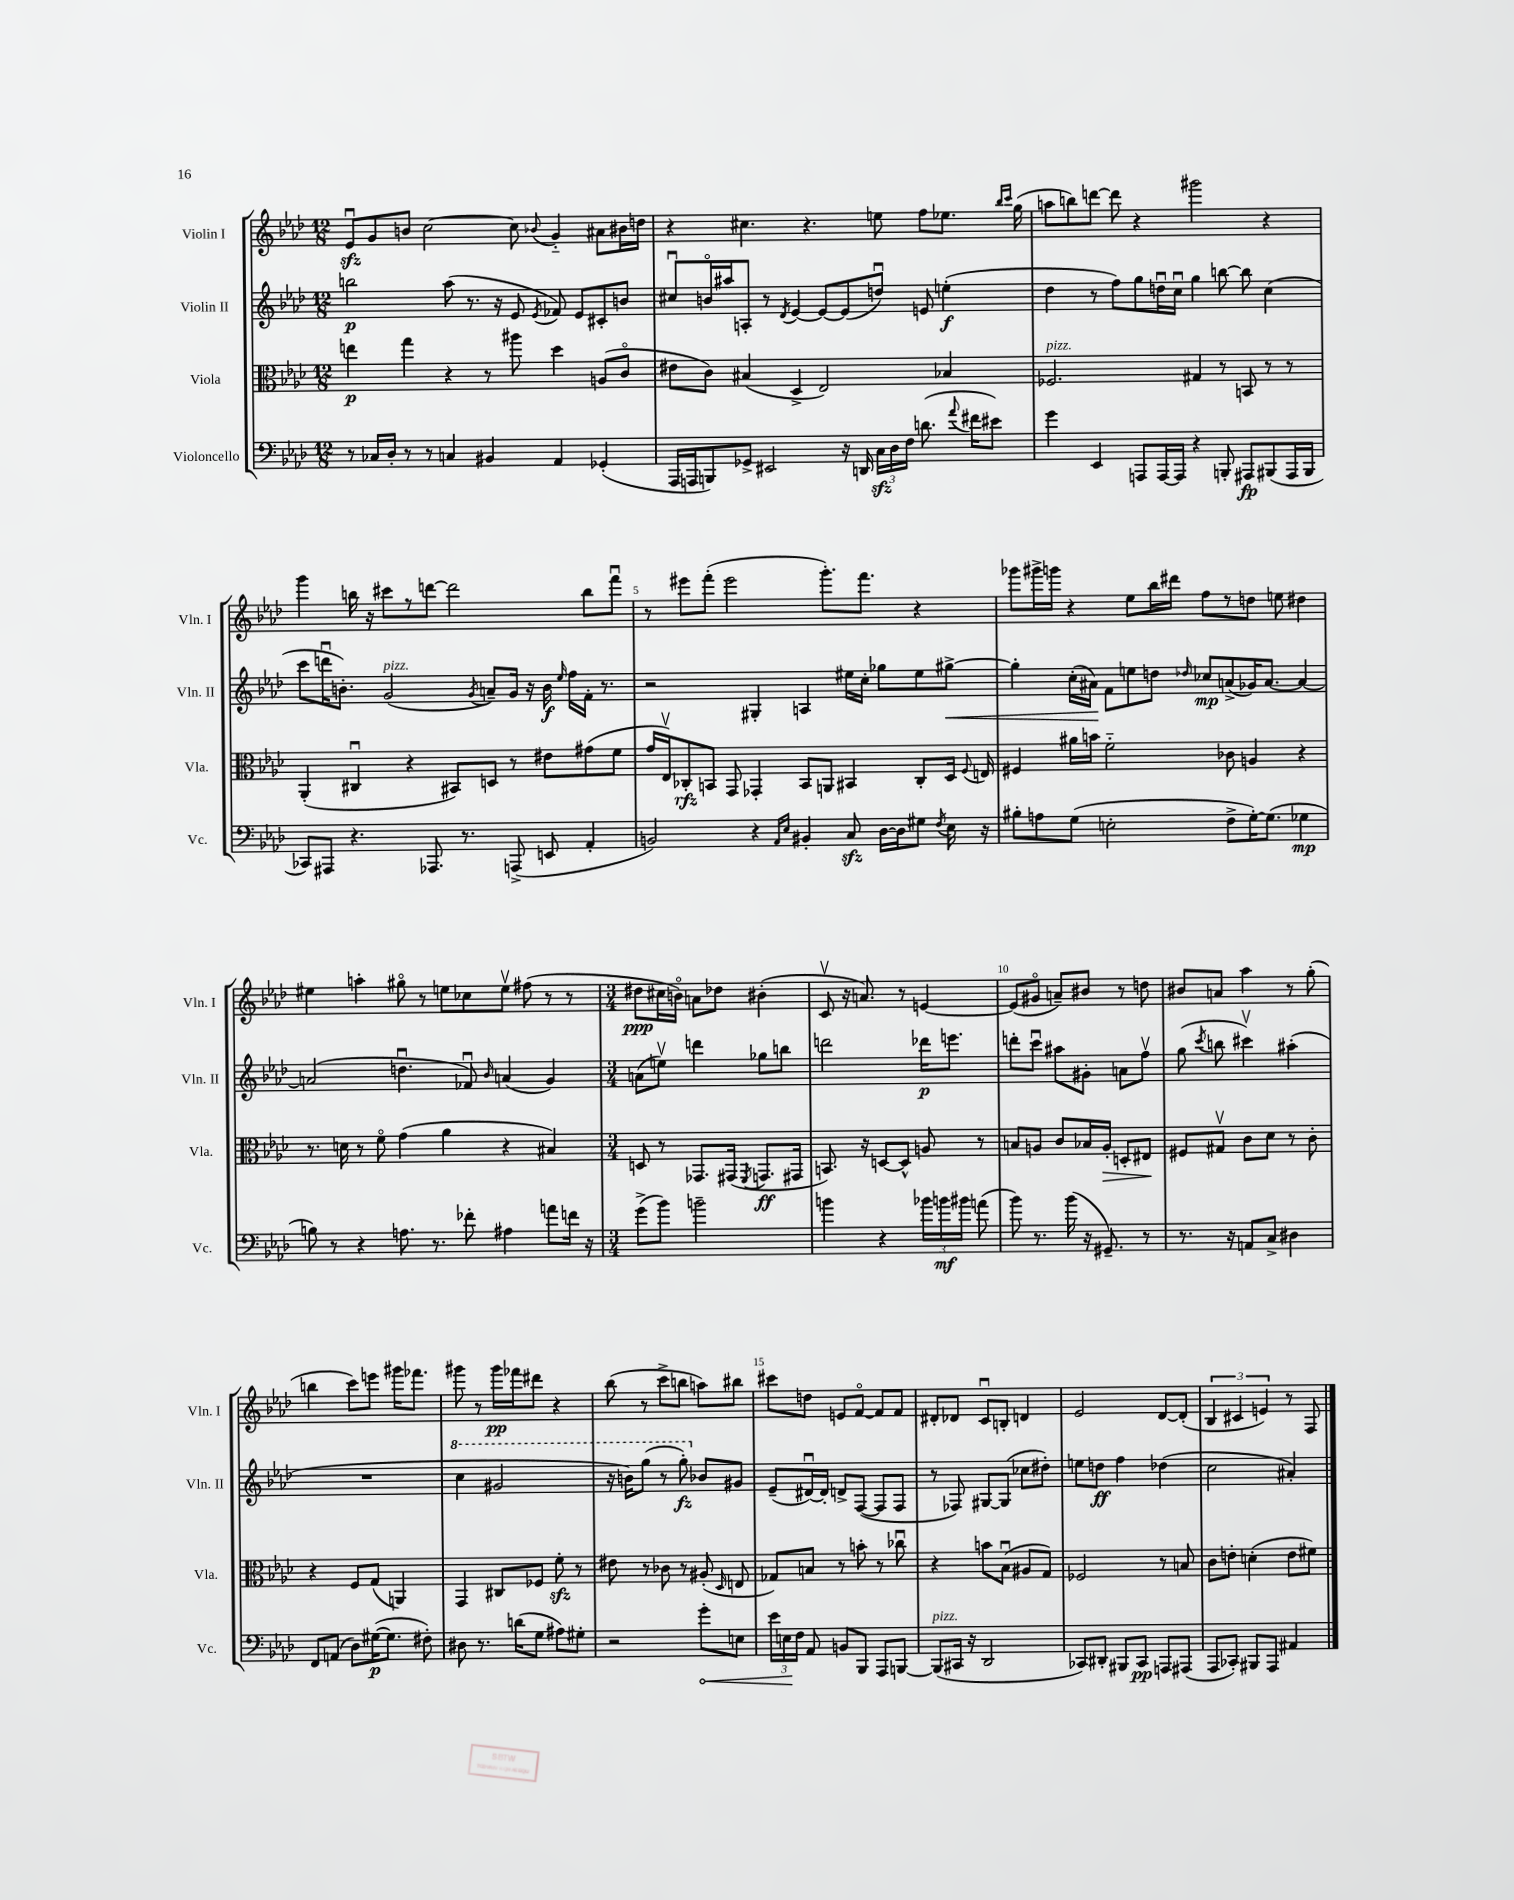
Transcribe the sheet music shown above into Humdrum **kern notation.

**kern	**kern	**kern	**kern
*staff4	*staff3	*staff2	*staff1
*clefF4	*clefC3	*clefG2	*clefG2
*k[b-e-a-d-]	*k[b-e-a-d-]	*k[b-e-a-d-]	*k[b-e-a-d-]
*M12/8	*M12/8	*M12/8	*M12/8
8r	4ee	2bb	8e-u
16C-	.	.	8g
16D-'	.	.	.
8r	4gg	.	8b
8r	.	.	[2cc
4C	4r	(8aa-	.
.	.	8.r	.
4BB#	8r	.	.
.	.	16r	.
.	8aa#	8e-	8cc]
.	.	8qe-	8qqb-
4AA-	4dd-	8f-)	4g'~
.	.	8e-	.
(4GG-'	(8A	8c#'	8a#
.	8co	8b	16b#
.	.	.	16dd
=	=	=	=
16AAA-	8e#	8cc#u	4r
16AAA	.	.	.
8BBB)	8c)	16bo	.
.	.	16aa#	.
8GG-^	(4B#	8A'	4.cc#
2EE#	.	8r	.
.	.	8qd-	.
.	4D-^	[4e-	.
.	.	.	4.r
.	2E-)	8e-_	.
16r	.	(8e-]	.
16DD	.	.	.
24C	.	8ddu)	8ee
24D-	.	.	.
24F	.	.	.
(8.d	.	8e	8ff
.	4B-	(4ee'	8.ee-
8qqa-	.	.	.
16f#	.	.	.
8e#)	.	.	.
.	.	.	16qqbb-
.	.	.	16qqccc
.	.	.	(16gg
=	=	=	=
4g	2.F-	4dd-	8aa
.	.	.	8bb)
4EE-	.	8r	[8ddd
.	.	8ff)	8ddd]
8AAA	.	8gg	4r
[16AAA	.	16ddu	.
16AAA]	.	16ccu	.
4r	4G#	4gg	2ggg#
8BBB'	8r	[8bb	.
8AAA#	8BB	8bb]	.
(8BBB#	8r	(4cc	4r
16AAA#	8r	.	.
16BBB#	.	.	.
=	=	=	=
8CC-)	(4AA-'	8ccc	4ggg
8AAA#	.	16dddu	.
.	.	8.b')	.
4.r	4C#u	.	16bb
.	.	.	16r
.	.	(2g	8ccc#
.	4r	.	8r
8.AAA-	.	.	[8ddd
.	8BB#)	.	2ddd]
8.r	.	.	.
.	.	8qg	.
.	8D	8a~)	.
(8AAA^	8r	16g	.
.	.	16r	.
8EE	8e#	16b	.
.	.	16qqee-	.
.	.	16ff	.
4AA-'	(8g#	16f'	8bb
.	.	8.r	.
.	8f	.	8fffu
=	=	=	=
2BB)	16g	2r	8r
.	16E-v)	.	.
.	8C-'	.	8eee#
.	8BB	.	(8fff'
.	8GG	.	2eee#
4r	4GG-'	4G#'	.
16qqAA-	.	.	.
16qqE-	.	.	.
4BB#'	8BB	4A	.
.	8AA	.	8.ggg')
8C	4BB#	16ee#	.
.	.	16cc'	8.fff
[16D-	.	8gg-	.
16D-]	.	.	.
8G#	8C-'	8ee#	4r
8qF	.	.	.
16E-	16D-	[8gg#^	.
.	8qqF	.	.
16r	16E	.	.
=	=	=	=
8B#'	4F#	4gg#']	8ggg-
8A	.	.	16ggg#^
.	.	.	16ggg
(8G	16a#	(16cc'	4r
.	16b	16a#)	.
2E'	2f'~	8f	.
.	.	8ee	8ee-
.	.	8dd	16bb-
.	.	.	16ddd#
.	.	16qqdd-	.
.	.	8cc-	8ff
8F^	8c-	(8a^	8r
[16G')	4A	16g-)	8dd
(8.G]	.	[8.a	.
.	.	.	8ee
4G-	4r	4a_	4dd#
=	=	=	=
8B)	8.r	(2a]	4ee#
8r	.	.	.
.	16d	.	.
4r	8r	.	4aa'
.	8fo	.	.
8.A	(4g	4.ddu	8gg#o
.	.	.	8r
8.r	.	.	.
.	4a-	.	8ee
8f-'	.	8f-u)	8cc-
.	.	16qqb-	.
4A#	4r	(4a	8eev
.	.	.	(8ff#
8a	4B#)	4g)	8r
16f	.	.	8r
16r	.	.	.
=	=	=	=
*M3/4	*M3/4	*M3/4	*M3/4
(8g^	8D	(8a	8dd#
8b-)	8r	8eev)	16cc#
.	.	.	16bo)
2b~	8.GG-	4ddd	8a
.	.	.	8dd-
.	(16GG#	.	.
.	8qFF	.	.
.	8.GG	8gg-	(4b#'
.	.	8bb	.
.	16GG#	.	.
=	=	=	=
4b	8.BB)	2ddd	8cv
.	.	.	16r
.	16r	.	8.a)
4r	[8D	.	.
.	8D^^]	.	8r
24b-	8A	16ddd-	[4e
24b	.	.	.
.	.	8.eee	.
24b#	.	.	.
(8a	8r	.	.
=	=	=	=
8b-)	8B	8ddd'	(8e]
8.r	8A	8cccu	8g#o
.	8c	8aa#	8a~)
(16b-	.	.	.
16r	16B-	8g#'	8b#
8.GG#~)	16A'	.	.
.	8D'	8a	8r
8r	8E#	8ffv	8dd
=	=	=	=
8.r	8F#	(8gg	8b#
.	.	8qccc	.
.	8G#v	8bb	8a
16r	.	.	.
8AA	8c	4ccc#v)	4aa-
8C^	8d-	.	.
4D#	8r	(4aa#'	8r
.	8c'	.	(8gg'
=	=	=	=
8FF	4r	2.r	4bb
(8AA	.	.	.
8D-)	8F	.	8ccc)
([16G#	(8G	.	8eee
8.G#]	.	.	.
.	4AA)	.	16ggg#
.	.	.	8.fff-
8F#')	.	.	.
=	=	=	=
8D#	4GG	4ccc	8ggg#
8.r	.	.	8r
.	8C#	2gg#	16ggg#
(16d	.	.	16fff-
8G	8F-	.	8ddd#
8A#)	8f'	.	4r
8G#'	8r	.	.
=	=	=	=
2r	8e#	16r	(8bb-
.	.	16bb)	.
.	8r	(8ggg	8r
.	8c-	8r	8ccc^
.	8r	8ggg')	8bb
8g'	(8A#'	8b-	8aa)
.	16qqD-	.	.
8E	8E	8g#	8bb#
=	=	=	=
24e-	8G-)	(8e-~	8ccc#
24E	.	.	.
24F	.	.	.
8AA-	8B	[16d#u)	8dd
.	.	16d#']	.
8BB	8r	8d^	8e
8BBB-	8b'	([8F	[8fo
8AAA-	8r	8F]	8f]
[8BBB	8cc-u	8F	8f
=	=	=	=
(8BBB]	4r	8r	8d#'
16CC#	.	8F-)	8d-
16r	.	.	.
2DD-	8b	[8G#	8cu
.	(8B-u	(8G#]	8B'
.	8A#	8cc-	4d
.	8G)	8dd#')	.
=	=	=	=
8CC-)	2F-	8ee	2e-
8DD#'	.	8dd	.
8BBB#	.	4ff	.
8CC-	.	.	.
8AAA	8r	(4dd-	[8d-
(8AAA#	8B	.	(8d-']
=	=	=	=
8AAA-	8c	2cc	6B-
8CC-')	8e'	.	.
.	.	.	6c#
8BBB#	(4d'	.	.
.	.	.	6e)
8AAA-	.	.	.
4AA#	8e	4a#')	8r
.	8f#)	.	8F
==	==	==	==
*-	*-	*-	*-
